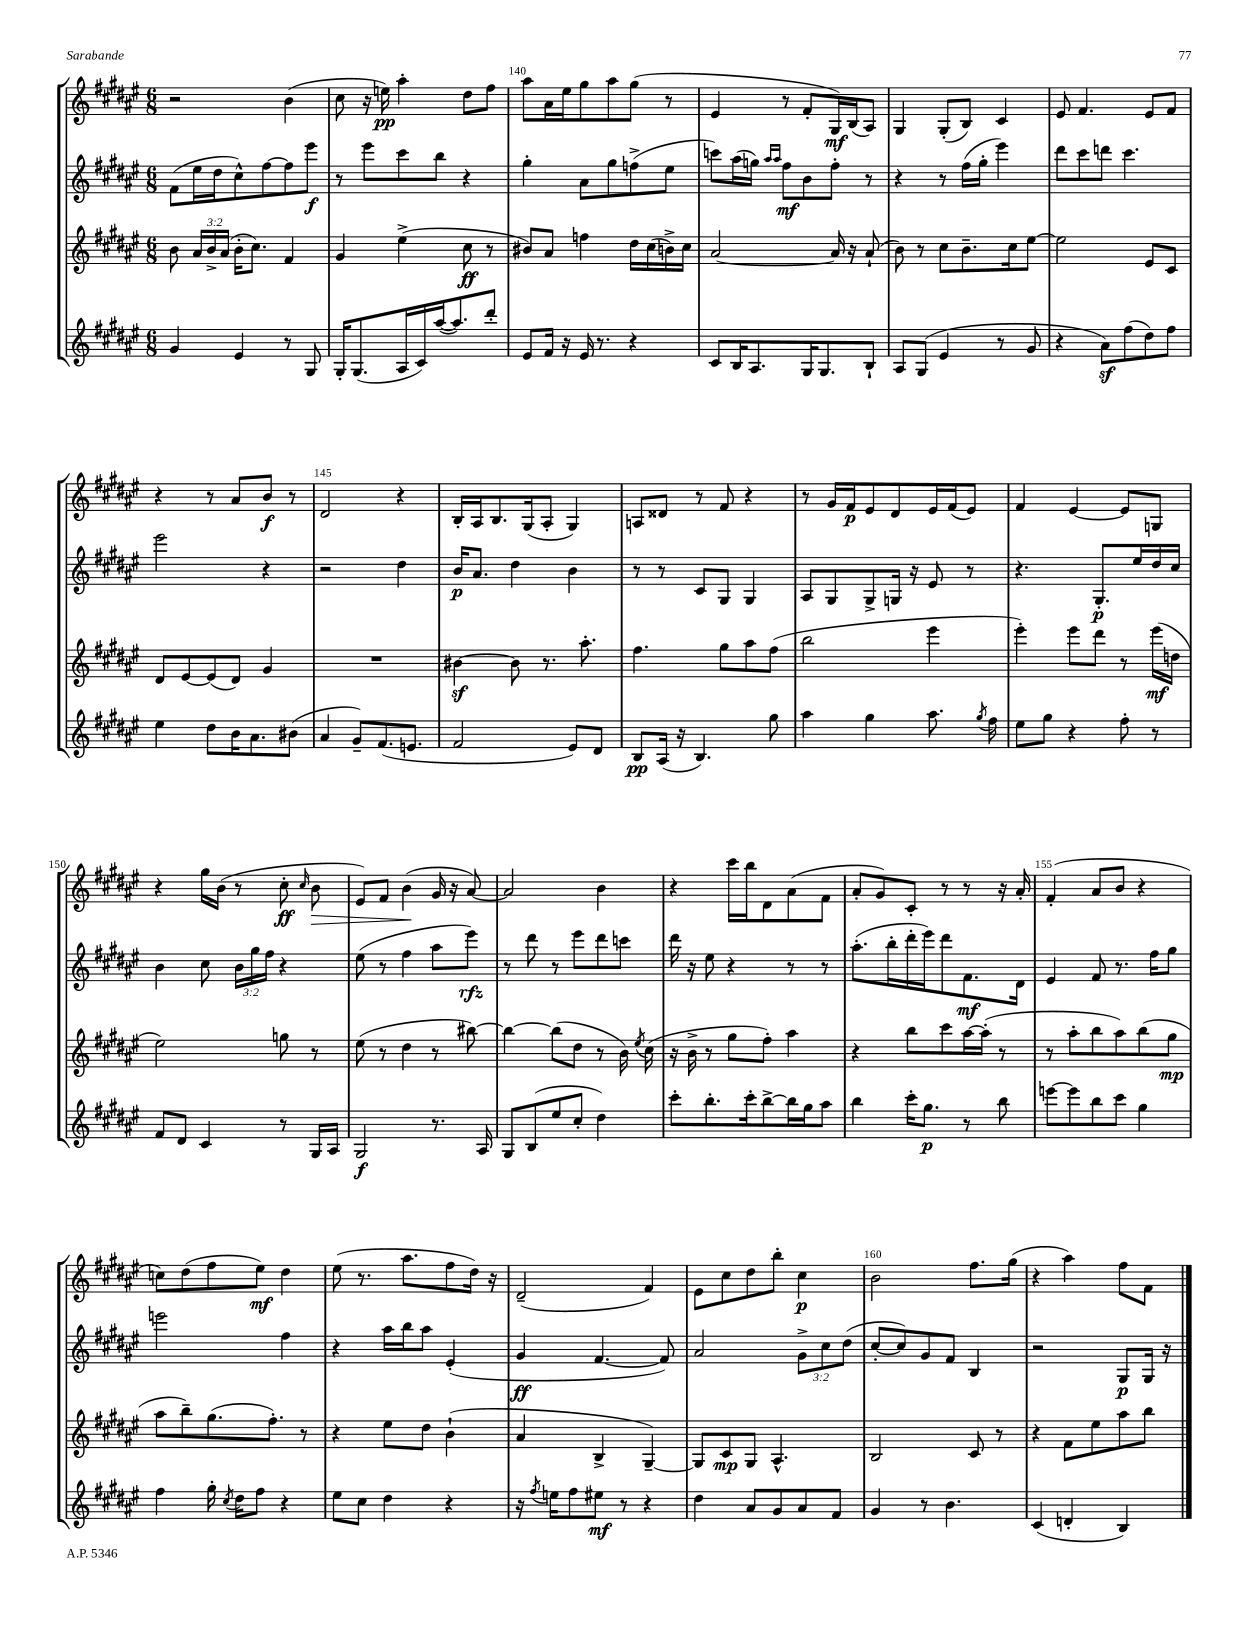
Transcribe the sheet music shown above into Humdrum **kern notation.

**kern	**kern	**kern	**kern
*staff4	*staff3	*staff2	*staff1
*clefG2	*clefG2	*clefG2	*clefG2
*k[f#c#g#d#a#e#]	*k[f#c#g#d#a#e#]	*k[f#c#g#d#a#e#]	*k[f#c#g#d#a#e#]
*M6/8	*M6/8	*M6/8	*M6/8
4g#	8b	(8f#	2r
.	24a#	16ee#	.
.	24b^	.	.
.	.	16dd#	.
.	(24a#	.	.
4e#	16b'	8cc#^^)	.
.	8.cc#)	.	.
.	.	[8ff#	.
8r	4f#	8ff#]	(4b
8G#	.	8eee#	.
=	=	=	=
16G#'	4g#	8r	8cc#
(8.G#	.	.	.
.	.	8eee#	16r
.	.	.	16ee)
16A#	(4ee#^	8ccc#	4aa#'
16c#)	.	.	.
([16aa#	.	8bb	.
8.aa#])	.	.	.
.	8cc#	4r	8dd#
8ddd#'	8r	.	8ff#
=	=	=	=
8e#	8b#)	4gg#'	8aa#
16f#	8a#	.	16a#
16r	.	.	16ee#
16e#	4ff	8a#	8gg#
8.r	.	.	.
.	.	8gg#	8aa#
4r	16dd#	(8ff^	(8gg#
.	(16cc#	.	.
.	16b^)	8ee#	8r
.	16cc#	.	.
=	=	=	=
8c#	[2a#	8ccc)	4e#
16B	.	(16aa#	.
8.A#	.	16gg)	.
.	.	16qqaa#	.
.	.	16qqaa#	.
.	.	8ff#	8r
16G#	.	8b	8f#'
8.G#	.	.	.
.	16a#]	8ff#'	16G#)
.	16r	.	(16B
8B`	(8a#`	8r	8A#)
=	=	=	=
8A#	8b)	4r	4G#
(8G#	8r	.	.
4e#	8cc#	8r	(8G#'
.	8.b~	(16ff#	8B)
.	.	16gg#'	.
8r	.	4eee#)	4c#
.	16cc#	.	.
8g#	[8ee#	.	.
=	=	=	=
4r	2ee#]	8ddd#	8e#
.	.	8ccc#	4.f#
8a#)	.	8ddd	.
(8ff#	.	4.ccc#	.
8dd#)	8e#	.	8e#
8ff#	8c#	.	8f#
=	=	=	=
4ee#	8d#	2eee#	4r
.	[8e#	.	.
8dd#	(8e#]	.	8r
16b	8d#)	.	8a#
8.a#	.	.	.
.	4g#	4r	8b
(8b#	.	.	8r
=	=	=	=
4a#	2.r	2r	2d#
8g#~)	.	.	.
(8.f#	.	.	.
.	.	4dd#	4r
8.e	.	.	.
=	=	=	=
2f#	[4b#	16b	16B'
.	.	8.a#	16A#
.	.	.	8.B
.	8b#]	4dd#	.
.	.	.	(16G#
.	8.r	.	8A#'
8e#)	.	4b	4G#)
.	8.aa#'	.	.
8d#	.	.	.
=	=	=	=
8B	4.ff#	8r	8A
(16A#	.	8r	8d##
16r	.	.	.
4.B)	.	8c#	8r
.	8gg#	8G#	8f#
.	8aa#	4G#	4r
8gg#	(8ff#	.	.
=	=	=	=
4aa#	2bb	8A#	8r
.	.	8G#	16g#
.	.	.	16f#
4gg#	.	8G#^	8e#
.	.	16G	8d#
.	.	16r	.
8.aa#	4eee#	8e#	16e#
.	.	.	(16f#
.	.	8r	8e#)
8qgg#	.	.	.
16ff#	.	.	.
=	=	=	=
8ee#	4eee#')	4.r	4f#
8gg#	.	.	.
4r	8eee#	.	[4e#
.	8ddd#	8.G#'	.
8ff#'	8r	.	8e#]
.	.	16ee#	.
8r	(16eee#	16dd#	8G
.	16dd	16cc#	.
=	=	=	=
8f#	2ee#)	4b	4r
8d#	.	.	.
4c#	.	8cc#	16gg#
.	.	.	(16b
.	.	24b	8r
.	.	24gg#	.
.	.	24ff#	.
8r	8gg	4r	8cc#'
.	.	.	16qqcc#
16G#	8r	.	8b
16A#	.	.	.
=	=	=	=
2G#	(8ee#	(8ee#	8e#)
.	8r	8r	8f#
.	4dd#	4ff#	(4b
8.r	8r	8aa#	16g#
.	.	.	16r
.	[8bb#)	8eee#)	[8a#)
16A#	.	.	.
=	=	=	=
8G#	4bb#_	8r	2a#]
(8B	.	8ddd#	.
8ee#	(8bb#]	8r	.
8cc#'	8dd#	8eee#	.
4dd#)	8r	8ddd#	4b
.	16b)	8ccc	.
.	8qee#	.	.
.	(16cc#	.	.
=	=	=	=
8ccc#'	16r	16ddd#	4r
.	16b^	16r	.
8.bb'	8r	8ee#	.
.	8gg#	4r	16ccc#
16ccc#'	.	.	16bb
[8bb^	8ff#')	.	8d#
16bb]	4aa#	8r	(8a#
16gg#	.	.	.
8aa#	.	8r	8f#
=	=	=	=
4bb	4r	(8.aa#'	8a#'
.	.	.	8g#)
.	.	16bb'	.
16ccc#'	8bb	16ddd#'	8c#'
8.gg#	.	16eee#)	.
.	8ccc#	8ddd#	8r
8r	[16aa#	8.f#	8r
.	(16aa#']	.	.
8bb	8r	.	16r
.	.	16d#	16a#'
=	=	=	=
[8eee	8r	4e#	(4f#'
8eee]	8aa#'	.	.
8bb	8bb	8f#	8a#
8ccc#	8aa#)	8.r	8b
4gg#	(8bb	.	4r
.	.	16ff#	.
.	8gg#	8gg#	.
=	=	=	=
4ff#	8aa#	2eee	8cc)
.	8bb~)	.	(8dd#
16gg#'	(8.gg#	.	8ff#
8qcc#	.	.	.
16dd#	.	.	.
8ff#	.	.	8ee#)
.	8.ff#')	.	.
4r	.	4ff#	4dd#
.	8r	.	.
=	=	=	=
8ee#	4r	4r	(8ee#
8cc#	.	.	8.r
4dd#	8ee#	16aa#	.
.	.	16bb	8.aa#
.	8dd#	8aa#	.
4r	(4b`	(4e#'	8ff#
.	.	.	16dd#)
.	.	.	16r
=	=	=	=
16r	4a#	4g#	(2d#~
8qff#	.	.	.
16ee	.	.	.
8ff#	.	.	.
8ee#	4B^	[4.f#	.
8r	.	.	.
4r	[4G#~)	.	4f#)
.	.	8f#])	.
=	=	=	=
4dd#	8G#]	2a#	8e#
.	8c#	.	8cc#
8a#	8G#	.	8dd#
8g#	4.A#^^	.	8bb'
8a#	.	12g#^	4cc#
.	.	12cc#	.
8f#	.	.	.
.	.	(12dd#	.
=	=	=	=
4g#	2B	[8cc#'	2b
.	.	8cc#])	.
8r	.	8g#	.
4.b	.	8f#	.
.	8c#	4B	8.ff#
.	8r	.	.
.	.	.	(16gg#
=	=	=	=
(4c#	4r	2r	4r
4d'	8f#	.	4aa#)
.	8ee#	.	.
4B)	8aa#	8G#	8ff#
.	8bb	16G#	8f#
.	.	16r	.
==	==	==	==
*-	*-	*-	*-
